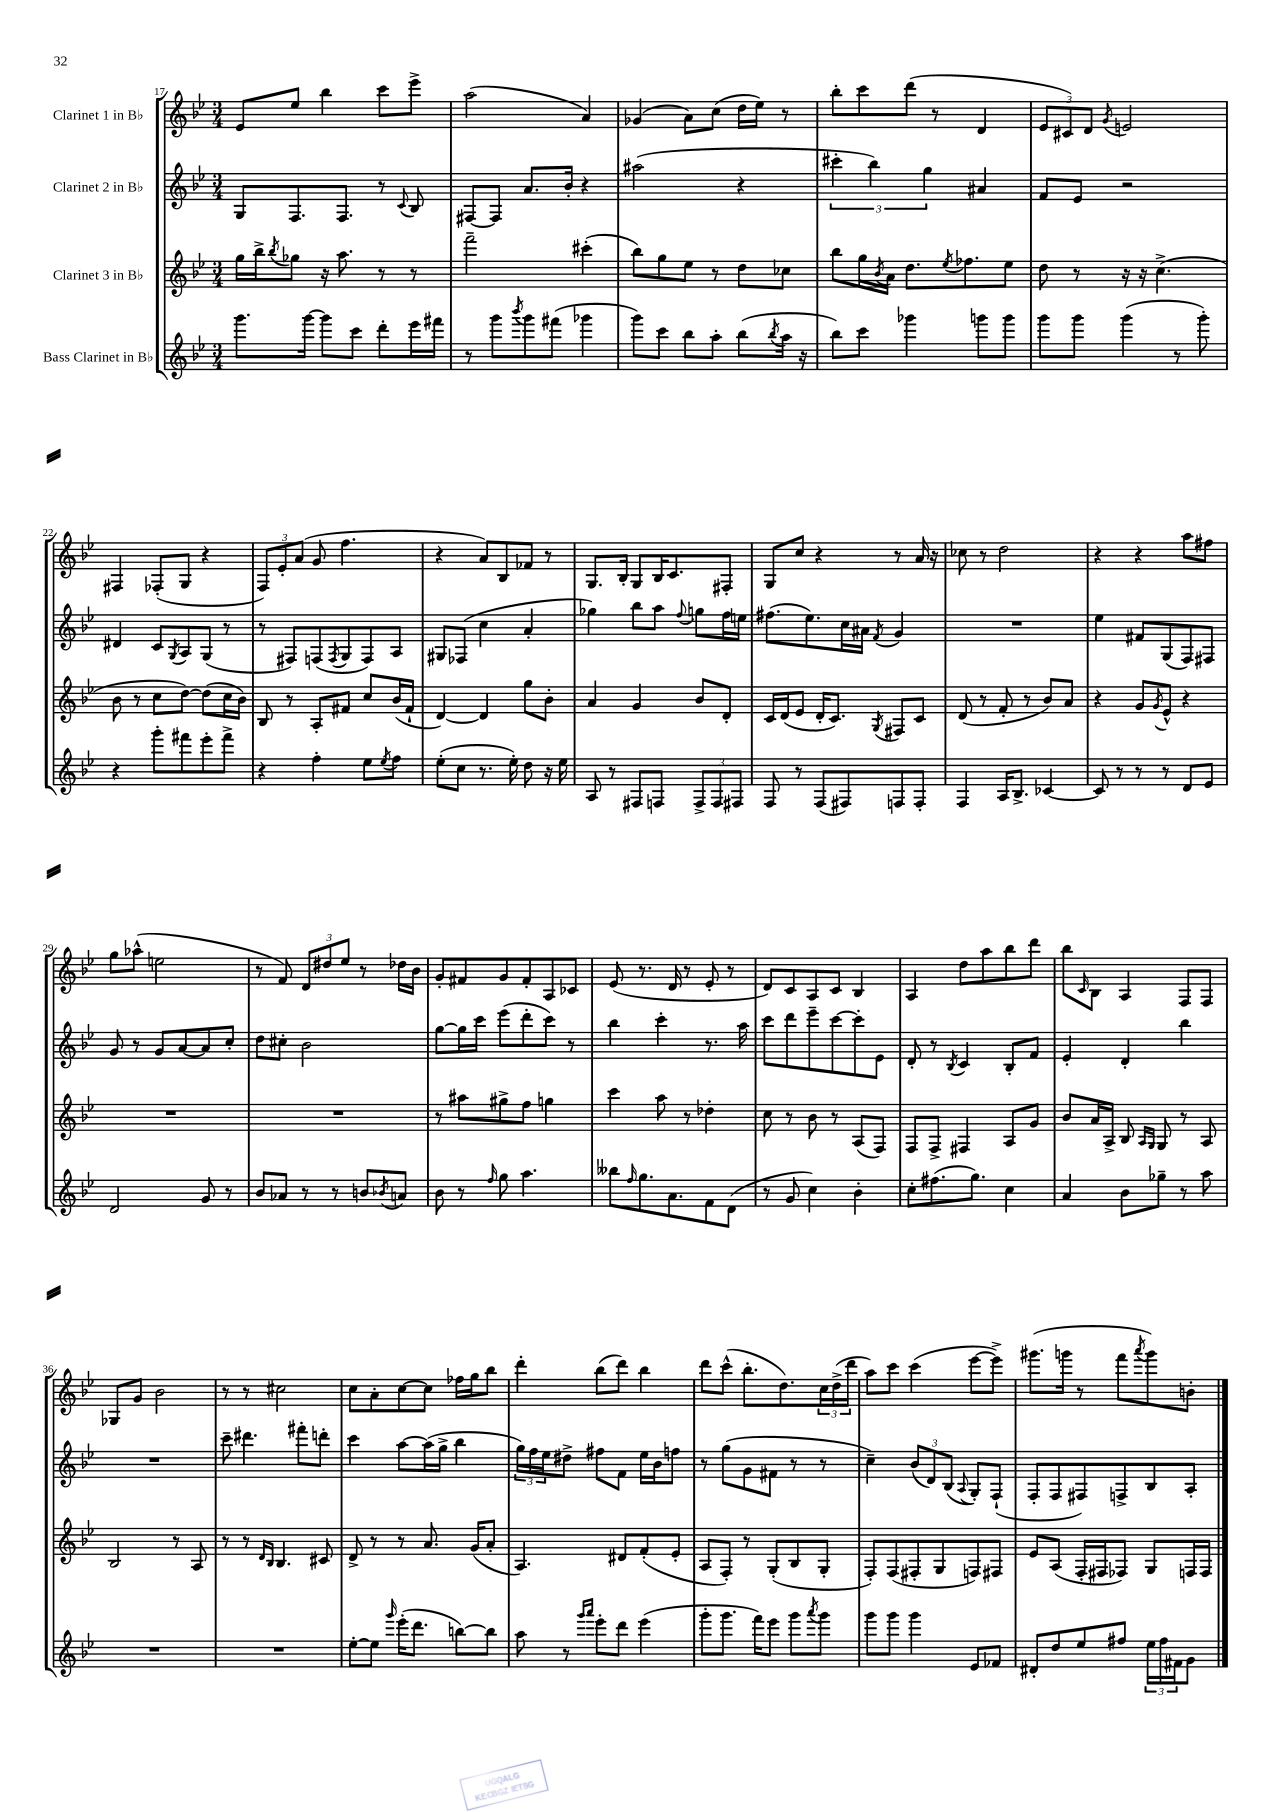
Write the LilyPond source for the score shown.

<<
\new StaffGroup <<
\new Staff = "s0" \with { instrumentName = "Clarinet 1 in Bb" } {
    \clef treble \key bes \major \numericTimeSignature \time 3/4
    ees'8 ees''8 bes''4 c'''8 ees'''8-> |
    a''2( a'4) |
    ges'4( a'8) c''8( d''16 ees''16) r8 |
    bes''8-. c'''8 d'''8( r8 d'4 |
    \tuplet 3/2 { ees'8 cis'8) d'8 } \acciaccatura { g'8 } e'2 |
    fis4 fes8-.( g8 r4 |
    \tuplet 3/2 { f8) ees'8-. a'8( } g'8 f''4. |
    r4 a'8) bes8 fes'8 r8 |
    g8. bes16-. g8 bes16 c'8. fis8-. |
    g8 c''8 r4 r8 a'16 r16 |
    ces''8 r8 d''2 |
    r4 r4 a''8 fis''8 |
    g''8 aes''8-^( e''2 |
    r8 f'8) \tuplet 3/2 { d'8 dis''8 ees''8 } r8 des''16 bes'16 |
    g'8-. fis'8 g'8 fis'8-. a8 ces'8 |
    ees'8( r8. d'16 r8 ees'8-. r8 |
    d'8) c'8 a8 c'8 bes4 |
    a4 d''8 a''8 bes''8 d'''8 |
    bes''8 \grace { c'16 } bes8 a4 f8 f8 |
    ges8 g'8 bes'2 |
    r8 r8 cis''2 |
    c''8 a'8-. c''8~ c''8 fes''16 g''16 bes''8 |
    d'''4-. bes''8( d'''8) bes''4 |
    d'''8 c'''8-^( bes''8.-. d''8.) \tuplet 3/2 { c''16 d''16->( d'''16 } |
    a''8) c'''8 c'''4( ees'''8~ ees'''8->) |
    gis'''8.( g'''16 r8 f'''8 \acciaccatura { a'''8 } g'''8) b'8-. \bar "|." |
}
\new Staff = "s1" \with { instrumentName = "Clarinet 2 in Bb" } {
    \clef treble \key bes \major \numericTimeSignature \time 3/4
    g8 f8. f8. r8 \appoggiatura { c'8 } bes8 |
    fis8~ fis8 a'8. bes'16-. r4 |
    ais''2( r4 |
    \tuplet 3/2 { cis'''4-. bes''4) g''4 } ais'4 |
    f'8 ees'8 r2 |
    dis'4 c'8 \acciaccatura { g8 } a8 g8( r8 |
    r8 fis8) f8( \acciaccatura { f8 } g8 f8) a8 |
    gis8 fes8( c''4 a'4-. |
    ges''4) bes''8 a''8 \appoggiatura { f''8 } g''8 f''16 e''16 |
    fis''8.( ees''8.) c''16 ais'16 \acciaccatura { f'8 } g'4 |
    R2. |
    ees''4 fis'8 g8( f8) fis8 |
    g'8 r8 g'8 a'8~ a'8 c''8-. |
    d''8 cis''8-. bes'2 |
    g''8~ g''16 c'''16 ees'''8( d'''8-. c'''8) r8 |
    bes''4 c'''4-. r8. a''16 |
    c'''8 d'''8 ees'''8-- c'''8~ c'''8-. ees'8 |
    d'8-. r8 \acciaccatura { bes8 } c'4 bes8-. f'8 |
    ees'4-. d'4-. bes''4 |
    R2. |
    c'''8-- dis'''4. fis'''8-. d'''8-. |
    c'''4 a''8~ a''16( g''16-> bes''4 |
    \tuplet 3/2 { g''16) f''16 ees''16 } dis''8-> fis''8 f'8 ees''16 bes'16 f''8 |
    r8 g''8( g'8 fis'8 r8 r8 |
    c''4--) \tuplet 3/2 { bes'8( d'8) bes8( } \appoggiatura { a8 } g8-.) f8-!( |
    f8-. f8 fis8) f8-> bes8 a8-. \bar "|." |
}
\new Staff = "s2" \with { instrumentName = "Clarinet 3 in Bb" } {
    \clef treble \key bes \major \numericTimeSignature \time 3/4
    g''16 bes''16-> \acciaccatura { bes''8 } ges''8 r16 a''8. r8 r8 |
    f'''2-- cis'''4-.( |
    bes''8) g''8 ees''8 r8 d''8 ces''8 |
    bes''8 g''16 \acciaccatura { bes'8 } a'16 d''8. \acciaccatura { ees''8 } fes''8. ees''8 |
    d''8 r8 r16 r16 c''4.->( |
    bes'8 r8 c''8 d''8~) d''8( c''16 bes'16) |
    bes8 r8 a8-. fis'8 c''8 bes'16( fis'16-! |
    d'4~) d'4 g''8 bes'8-. |
    a'4 g'4 bes'8 d'8-. |
    c'16 d'16( ees'8 d'16-. c'8.) \acciaccatura { g8 } fis8 c'8 |
    d'8( r8 f'8-. r8 bes'8) a'8 |
    r4 g'8 \acciaccatura { g'8 } ees'8-^ r4 |
    R2. |
    R2. |
    r8 ais''8 gis''8-> f''8 g''4 |
    c'''4 a''8 r8 des''4-. |
    c''8 r8 bes'8 r8 a8( f8) |
    f8 f8-> fis4 a8 g'8 |
    bes'8 a'16 a16-> bes8 \grace { a16 g16 } g8 r8 a8 |
    bes2 r8 a8 |
    r8 r8 \grace { d'16 bes16 } bes4. cis'8 |
    d'8-> r8 r8 a'8. g'16( a'8-. |
    a4.) dis'8 f'8-.( ees'8-. |
    a8 f8-.) r8 g8-.( bes8 g8-. |
    f8-.) f8( fis8-. g8 f8) fis8 |
    ees'8 a8( f16-. fis16 fes8) g8 f16 f16 \bar "|." |
}
\new Staff = "s3" \with { instrumentName = "Bass Clarinet in Bb" } {
    \clef treble \key bes \major \numericTimeSignature \time 3/4
    g'''8. g'''16~ g'''8 c'''8 d'''8-. ees'''16 fis'''16 |
    r8 g'''8 \acciaccatura { bes'''8 } g'''8 fis'''8( ges'''4 |
    g'''8) c'''8 bes''8 a''8-. bes''8( \acciaccatura { bes''8 } a''16 r16 |
    bes''8) c'''8 ges'''4 g'''8 g'''8 |
    g'''8 g'''8 g'''4( r8 g'''8-.) |
    r4 g'''8-. fis'''8 ees'''8-. fis'''8-> |
    r4 f''4-. ees''8 \acciaccatura { ees''8 } f''8 |
    ees''8-.( c''8 r8. ees''16-.) d''8 r16 ees''16 |
    a8 r8 fis8 f8 \tuplet 3/2 { f8-> f8 fis8 } |
    f8 r8 f8( fis8) f8 f8-. |
    f4 a16 bes8.-> ces'4~ |
    ces'8 r8 r8 r8 d'8 ees'8 |
    d'2 g'8 r8 |
    bes'8 aes'8 r8 r8 b'8 \acciaccatura { bes'8 } a'8 |
    bes'8 r8 \grace { f''16 } g''8 a''4. |
    beses''8 \grace { f''16 } g''8. a'8. f'8 d'8( |
    r8 g'8 c''4) bes'4-. |
    c''8-. fis''8.( g''8.) c''4 |
    a'4 bes'8 ges''8-- r8 a''8 |
    R2. |
    R2. |
    ees''8~-. ees''8 \grace { g'''16 } ees'''16-.( d'''8. b''8~) b''8 |
    a''8 r8 \grace { g'''16 a'''16 } ees'''8-. d'''8 ees'''4( |
    g'''8-. g'''8. f'''16) ees'''8 g'''8 \acciaccatura { a'''8 } g'''8 |
    g'''8 g'''8 g'''4 ees'8 fes'8 |
    dis'8-. d''8 ees''8 fis''8 \tuplet 3/2 { ees''16 fis''16 fis'16 } g'8 \bar "|." |
}
>>
>>
\layout { \context { \Score currentBarNumber = #17 } }
